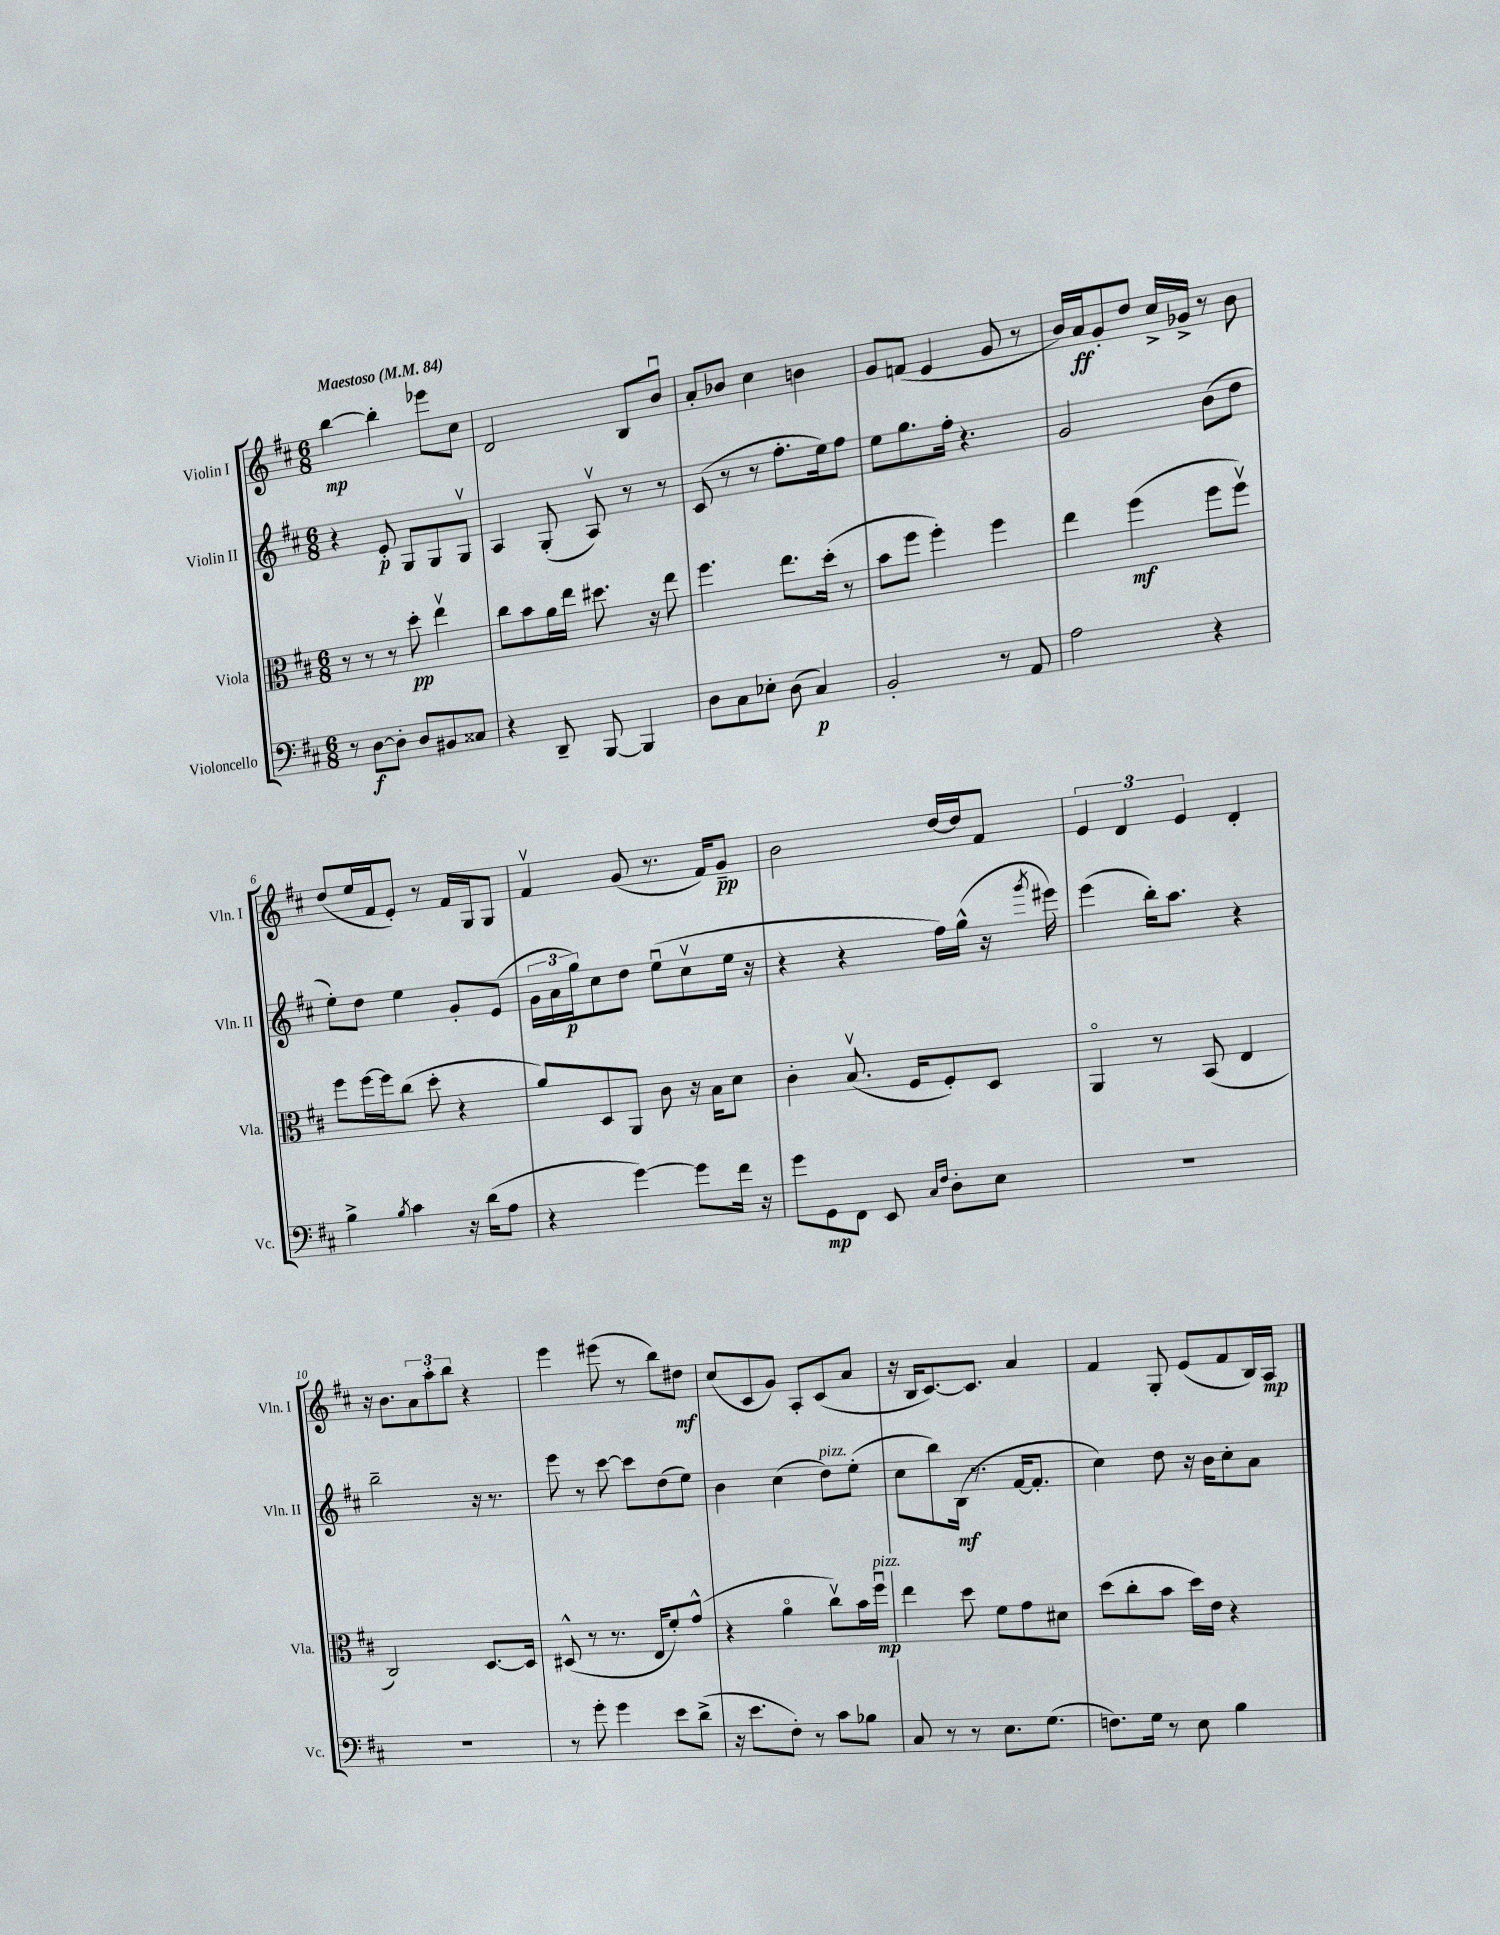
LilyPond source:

<<
\new StaffGroup <<
\new Staff = "s0" \with { instrumentName = "Violin I" shortInstrumentName = "Vln. I" } {
    \clef treble \key d \major \numericTimeSignature \time 6/8 \tempo "Maestoso" 4 = 84
    b''4~\mp b''4-. ees'''8 cis''8 |
    d'2 b8 b'8\downbow |
    a'8-. bes'8 cis''4 b'4 |
    g'8 f'8( e'4 g'8 r8 |
    b'16) a'16\ff g'8-. d''8 cis''16-> ges'16-> r8 b'8 |
    d''8( e''16 fis'16 e'8-.) r8 fis'16 g16 g8 |
    fis'4\upbow g'8( r8. fis'16) g'8--\pp |
    b'2 d''16~ d''16 fis'8 |
    \tuplet 3/2 { e'4 d'4 e'4 } d'4-. |
    r16 b'8. \tuplet 3/2 { a'8 a''8-. b''8 } r4 |
    e'''4 eis'''8( r8 b''8) dis''8\mf |
    cis''8( cis'8 g'8) a8-. cis'8( a'8 |
    r16 b16 cis'8.~) cis'8. a'4 |
    fis'4 g8-. e'8( fis'8 b16) a16\mp \bar "|." |
}
\new Staff = "s1" \with { instrumentName = "Violin II" shortInstrumentName = "Vln. II" } {
    \clef treble \key d \major \numericTimeSignature \time 6/8
    r4 e'8-.\p g8 g8 g8\upbow |
    a4 g8-.( a8\upbow) r8 r8 |
    cis'8( r8 r8 fis''8.-. e''16) fis''8 |
    e''8 g''8. fis''16-. r4. |
    g'2 b'8( d''8 |
    e''8-.) d''8 e''4 g'8-. e'8( |
    \tuplet 3/2 { g'16 a'16 g''16\p) } cis''8 d''8 e''8\downbow( cis''8\upbow e''16 r16 |
    r4 r4 fis''16) g''16-^( r16 \acciaccatura { g'''8 } eis'''16) |
    e'''4( b''16-.) a''8. r4 |
    b''2-- r16 r8. |
    e'''8 r8 cis'''8~ cis'''8 d''8( e''8) |
    b'4 cis''4( d''8^\markup { \italic "pizz." }) e''8-.( |
    cis''8 b''8) b16\mf( r8. fis'16~ fis'8.-. |
    cis''4) d''8 r16 b'16 cis''8-. a'8 \bar "|." |
}
\new Staff = "s2" \with { instrumentName = "Viola" shortInstrumentName = "Vla." } {
    \clef alto \key d \major \numericTimeSignature \time 6/8
    r8 r8 r8 d''8-.\pp e''4\upbow |
    cis''8 b'8 a'16 e''16 dis''8. r16 e''8 |
    fis''4. e''8. d''16-.( r8 |
    b'8 fis''8 fis''4-.) fis''4 |
    e''4 fis''4\mf( fis''8 fis''8\upbow) |
    fis''8 fis''16~ fis''16 cis''8( d''8-. r4 |
    a'8) d8 a,8 cis'8 r16 b16 d'8 |
    cis'4-. b8.\upbow( fis16 fis8-.) d8 |
    a,4\flageolet r8 b,8( e4 |
    cis2) d8.~ d16 |
    dis8-^( r8 r8. e16 fis'8-.) g'8-^( |
    r4 a'4\flageolet cis''8\upbow) b'16 fis''16\downbow\mp^\markup { \italic "pizz." } |
    e''4 d''8 fis'8 g'8 dis'8 |
    d''8( cis''8-. b'8 d''16) e'16 r4 \bar "|." |
}
\new Staff = "s3" \with { instrumentName = "Violoncello" shortInstrumentName = "Vc." } {
    \clef bass \key d \major \numericTimeSignature \time 6/8
    r8 d8~\f d8-. d8 bis,8 cisis8 |
    r4 d,8-- b,,8~ b,,4 |
    d8 cis8 ees8-. d8( cis4\p) |
    b,2-. r8 a,8 |
    a2 r4 |
    b4-> \acciaccatura { b8 } cis'4 r16 d'16( a8 |
    r4 g'4~) g'8 fis'16 r16 |
    g'8 g,8\mp fis,8 e,8 \grace { cis16 fis16 } d8-. e8 |
    R2. |
    R2. |
    r8 g'8-. g'4 e'8 d'8->( |
    r16 e'8. fis8-.) r8 cis'8 bes8 |
    cis8 r8 r8 e8. g8.( |
    f8.) g16 r8 e8 b4 \bar "|." |
}
>>
>>
